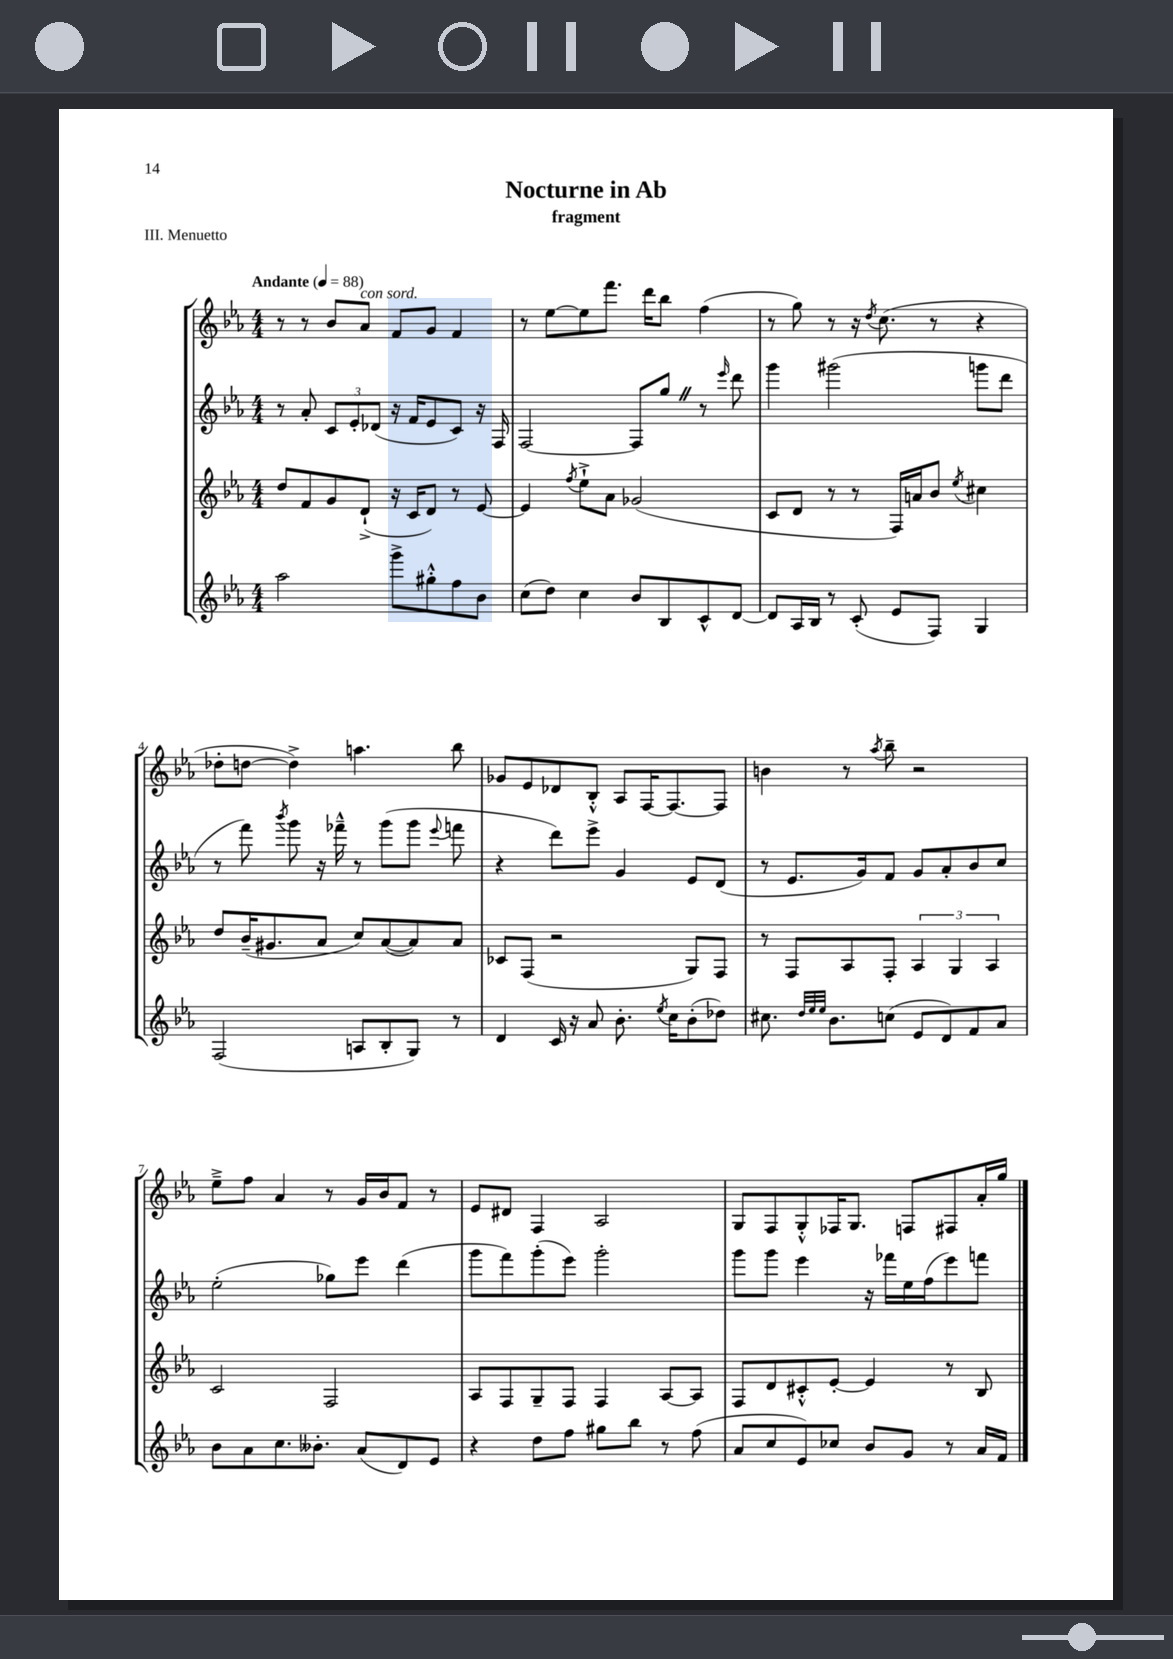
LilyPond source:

\header { title = "Nocturne in Ab" subtitle = "fragment" piece = "III. Menuetto" }
<<
\new StaffGroup <<
\new Staff = "s0" {
    \clef treble \key ees \major \numericTimeSignature \time 4/4 \tempo "Andante" 4 = 88
    \autoBeamOff r8 r8 bes'8[ aes'8]^\markup { \italic "con sord." } f'8[ g'8] f'4 |
    r8 ees''8[~ ees''8 f'''8.] d'''16[ bes''8] f''4( |
    r8 g''8) r8 r16 \acciaccatura { d''8 } c''8.( r8 r4 |
    des''8[-. d''8]~ d''4->) a''4. bes''8 |
    ges'8[ ees'8 des'8 bes8]-.-^ aes8[ f16~ f8.~ f8] |
    b'4 r8 \acciaccatura { aes''8 } bes''8-- r2 |
    ees''8[---> f''8] aes'4 r8 g'16[ bes'16 f'8] r8 |
    ees'8[ dis'8] f4 aes2 |
    g8[ f8 g8-.-^ fes16 g8.] f8[ fis8 aes'16-. g''16] \bar "|." |
}
\new Staff = "s1" {
    \clef treble \key ees \major \numericTimeSignature \time 4/4
    \autoBeamOff r8 aes'8-. \tuplet 3/2 { c'8[ ees'8-. des'8]( } r16 f'16[ ees'8 c'8]) r16 f16 |
    f2~ f8[ g''8] \once \override BreathingSign.text = \markup { \musicglyph "scripts.caesura.straight" } \breathe r8 \grace { ees'''16 } d'''8 |
    g'''4 gis'''2( g'''8[ d'''8] |
    r8 f'''8) \acciaccatura { bes'''8 } g'''8 r16 fes'''16---^ r8 g'''8[( g'''8] \appoggiatura { ees'''8 } f'''8 |
    r4 d'''8[) ees'''8]-> g'4 ees'8[ d'8]( |
    r8 ees'8.[ g'16) f'8] g'8[ aes'8-. bes'8 c''8] |
    ees''2-.( ges''8[) ees'''8] d'''4( |
    g'''8[ f'''8) g'''8-.( ees'''8]) g'''2-. |
    g'''8[ g'''8] ees'''4 r16 fes'''16[ ees''16 f''16( ees'''8) f'''8] \bar "|." |
}
\new Staff = "s2" {
    \clef treble \key ees \major \numericTimeSignature \time 4/4
    \autoBeamOff d''8[ f'8 g'8 d'8]-!->( r16 c'16[ d'8]) r8 ees'8~ |
    ees'4 \acciaccatura { f''8 } ees''8[-!-> aes'8] ges'2( |
    c'8[ d'8] r8 r8 f16[) a'16 bes'8] \acciaccatura { ees''8 } cis''4 |
    d''8[ bes'16--( gis'8. aes'8] c''8[) aes'8~( aes'8) aes'8] |
    ces'8[ f8]( r2 g8[) f8] |
    r8 f8[ aes8 f8]-. \tuplet 3/2 { aes4 g4 aes4 } |
    c'2 f2 |
    aes8[ f8 g8-- f8] f4 aes8[~ aes8] |
    f8[ d'8 cis'8-.-^ ees'8]~-. ees'4 r8 bes8 \bar "|." |
}
\new Staff = "s3" {
    \clef treble \key ees \major \numericTimeSignature \time 4/4
    \autoBeamOff aes''2 g'''8[-> gis''8-.-^ f''8 bes'8] |
    c''8[( d''8]) c''4 bes'8[ bes8 c'8-^ d'8]~ |
    d'8[ aes16 bes16] r8 c'8-.( ees'8[ f8]) g4 |
    f2( a8[ bes8-. g8]) r8 |
    d'4 c'16 r16 aes'8 bes'8.-. \acciaccatura { ees''8 } c''16[ bes'8-.( des''8]) |
    cis''8. \grace { d''32[ ees''32 ees''32] } bes'8.[ c''8]( ees'8[ d'8) f'8 aes'8] |
    bes'8[ aes'8 c''8. beses'8.]-. aes'8[( d'8) ees'8] |
    r4 d''8[ f''8] gis''8[ bes''8] r8 f''8( |
    aes'8[ c''8 ees'8) ces''8] bes'8[ g'8] r8 aes'16[ f'16] \bar "|." |
}
>>
>>
